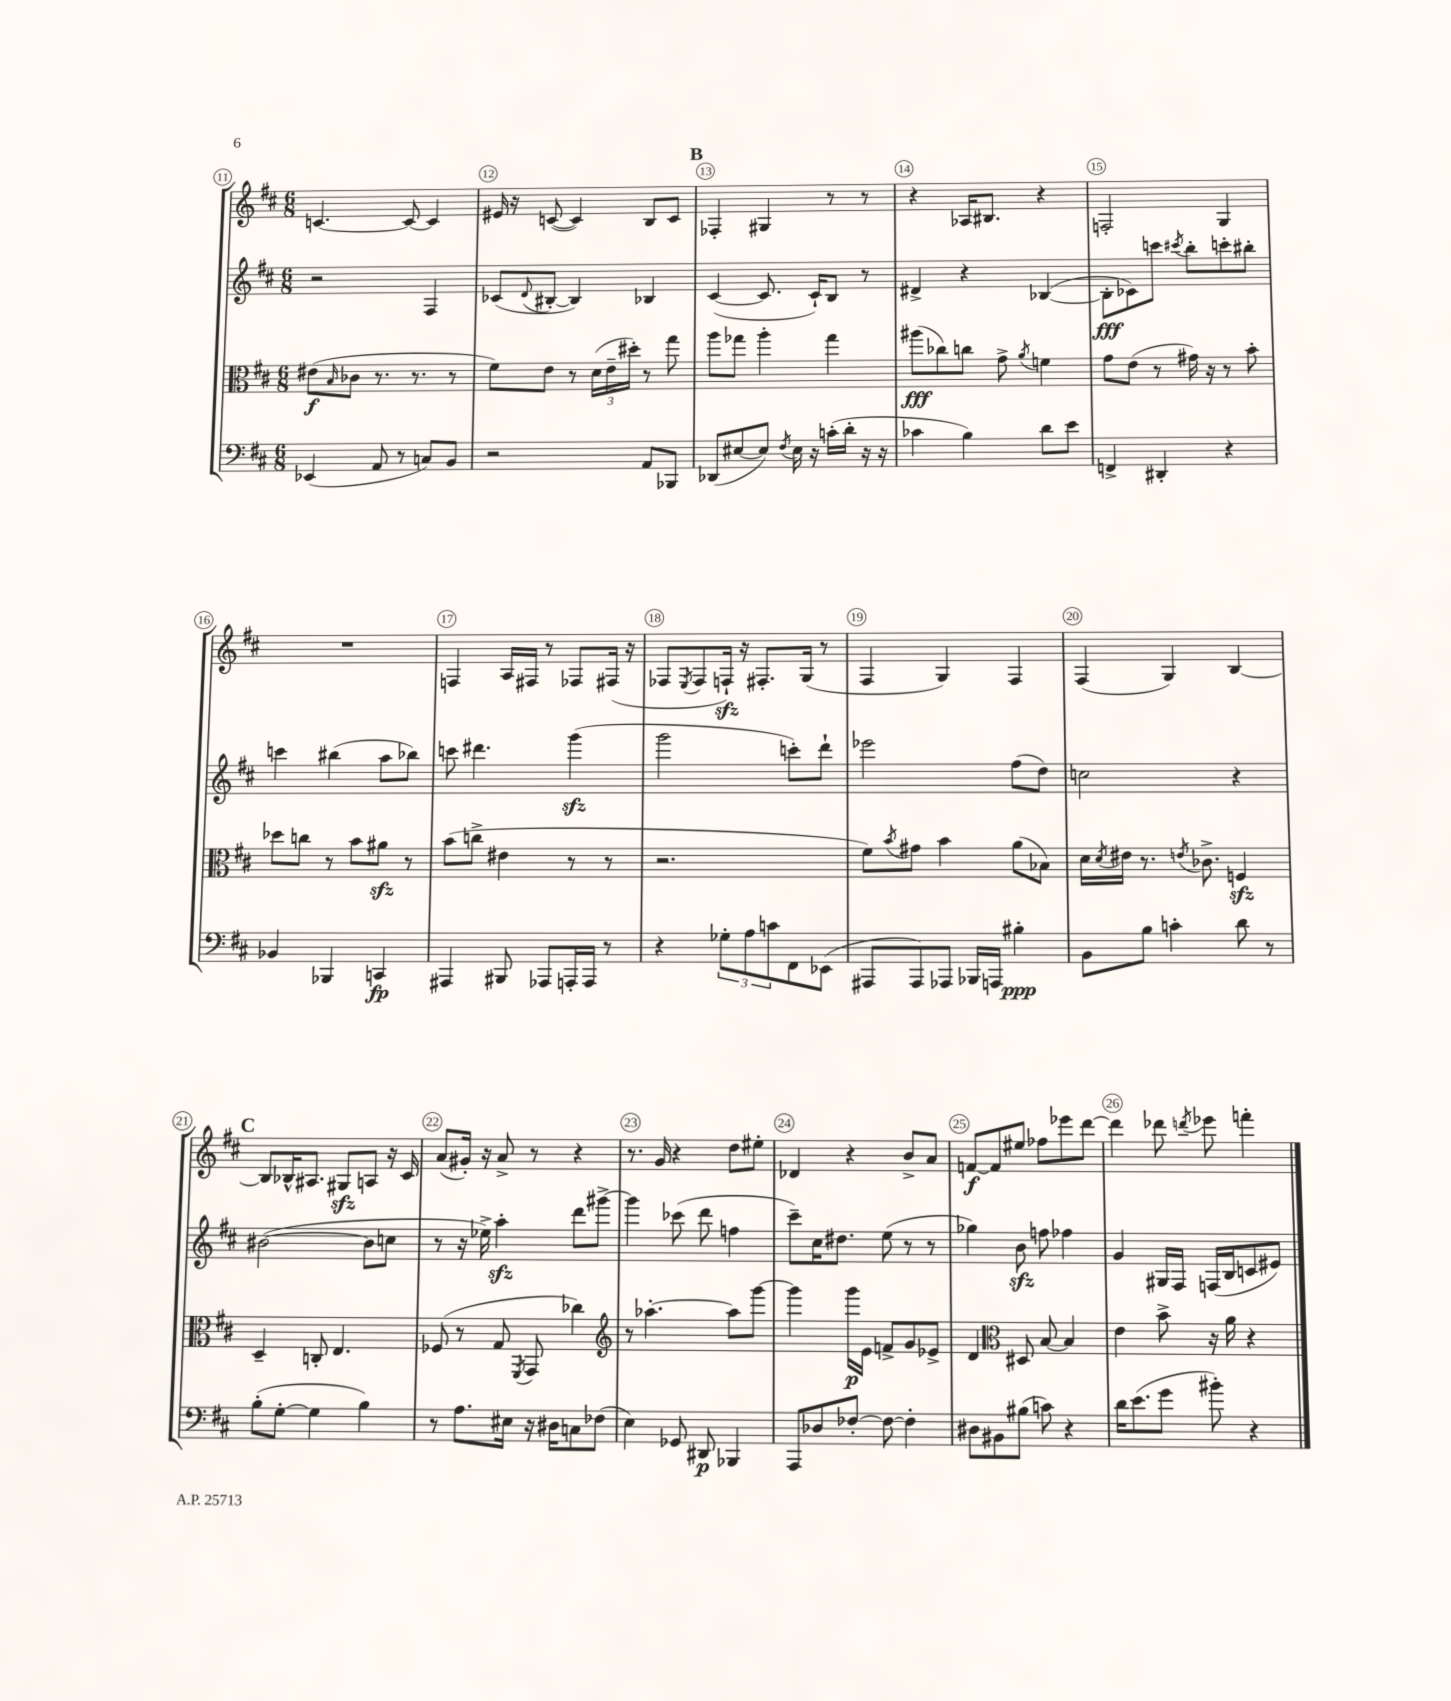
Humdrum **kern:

**kern	**kern	**kern	**kern
*staff4	*staff3	*staff2	*staff1
*clefF4	*clefC3	*clefG2	*clefG2
*k[f#c#]	*k[f#c#]	*k[f#c#]	*k[f#c#]
*M6/8	*M6/8	*M6/8	*M6/8
(4EE-	(8e#	2r	[4.c
.	16qqB	.	.
.	8c-	.	.
8AA	8.r	.	.
8r	.	.	8c_
.	8.r	.	.
8C)	.	4F#	4c]
8BB	8r	.	.
=	=	=	=
2r	8f#)	(8c-	16e#
.	.	.	16r
.	.	8qqd	.
.	8e	[8B#'	([8c
.	8r	4B#])	4c])
.	(24d	.	.
.	24e~	.	.
.	24dd#')	.	.
8AA	8r	4B-	8B
8BBB-	8gg	.	8c
=	=	=	=
(8DD-	8aa	([4c#	4F-'
[8E#	8gg-	.	.
8E#])	4aa'	8.c#]	4G#
8qF#	.	.	.
16E#	.	.	.
16r	.	16c#`)	.
(16c'	4gg-	8B	8r
16d'	.	.	.
16r	.	8r	8r
16r	.	.	.
=	=	=	=
4c-	(8aa#	4d#^	4r
.	8cc-)	.	.
4B)	8cc	4r	16A-
.	.	.	8.B#
.	8g^	.	.
.	8qa	.	.
8d	4f	([4B-	4r
8e	.	.	.
=	=	=	=
4FF^	8g	8B-']	2F'
.	(8e	8c-)	.
4DD#'	8r	8ccc	.
.	.	8qccc#	.
.	16g#)	8bb'	.
.	16r	.	.
4r	8r	8ccc'	4G
.	8b'	8bb#'	.
=	=	=	=
4BB-	8dd-	4ccc	2.r
.	8cc	.	.
4BBB-	8r	(4bb#	.
.	8b	.	.
4CC	8a#	8aa	.
.	8r	8bb-)	.
=	=	=	=
4AAA#	(8b	8ccc	4F
.	8cc^	4.ddd#	.
8BBB#	4e#	.	16A
.	.	.	16F#
8AAA-	.	.	8r
16AAA'	8r	(4ggg	8F-
16AAA	.	.	.
8r	8r	.	(16F#
.	.	.	16r
=	=	=	=
4r	2.r	2ggg	8F-
.	.	.	8qE
.	.	.	8F-
12G-'	.	.	16F`)
.	.	.	16r
12A	.	.	.
.	.	.	8.F#'
12c	.	.	.
8FF#	.	8ccc')	.
.	.	.	(16G
(8EE-	.	8ddd`	8r
=	=	=	=
8AAA#	8f#)	2eee-	4F#
.	8qb	.	.
8AAA#)	8g#	.	.
8AAA-	4b	.	4G)
16BBB-	.	.	.
16AAA	.	.	.
4B#'	(8a	(8ff#	4F#
.	8B-)	8dd)	.
=	=	=	=
8BB	16d	2cc	(4F#
.	8qd	.	.
.	16e#	.	.
8B	8.r	.	.
4c'	.	.	4G)
.	8qe	.	.
.	8.c-^	.	.
8d	4F	4r	[4B
8r	.	.	.
=	=	=	=
(8B'	4D~	([2b#	8B]
[8G'	.	.	16B-^^
.	.	.	8.A#
4G]	8C'	.	.
.	4.E	.	8G#
4B)	.	8b#]	8A
.	.	8cc	16r
.	.	.	16c#
=	=	=	=
8r	(8F-	8r	(8a
8.A	8r	16r	16g#')
.	.	16ee-^)	16r
.	8G	4aa'	8a^
16E#	.	.	.
.	8qFF#	.	.
16r	8GG	.	8r
16D#	.	.	.
8C	4cc-)	8ddd	4r
(8F-	.	[8ggg#^	.
=	=	=	=
*	*clefG2	*	*
4E)	8r	4ggg#]	8.r
.	[4.aa-'	.	.
.	.	.	16g
8GG-	.	(8ccc-	4r
8DD#	.	8ddd	.
4BBB-	8aa-]	4ff	8dd
.	[8ggg	.	8ee#'
=	=	=	=
8AAA	4ggg]	8ccc#~)	4d-
8D-	.	16cc#	.
.	.	8.dd#	.
[8F-'	16ggg	.	4r
.	16e	.	.
8F-_	8f^	(8ee	.
4F-']	8g	8r	8b^
.	8e-^	8r	8a
=	=	=	=
8D#	4d	4gg-)	[8f
8BB#	.	.	8f]
*	*clefC3	*	*
(8B#	8D#	8b	8ee#
8c)	[8B	8ff	8ff-
4r	4B]	4ff-	8eee-
.	.	.	[8ddd
=	=	=	=
16d	4e	4g	4ddd]
(8.e	.	.	.
8g	8b^	16G#	8ddd-
.	.	16F#	.
.	.	.	8qddd
8b#')	16r	(16F	8eee-
.	16a	16B	.
4r	4r	8c	4fff'
.	.	8e#)	.
==	==	==	==
*-	*-	*-	*-
